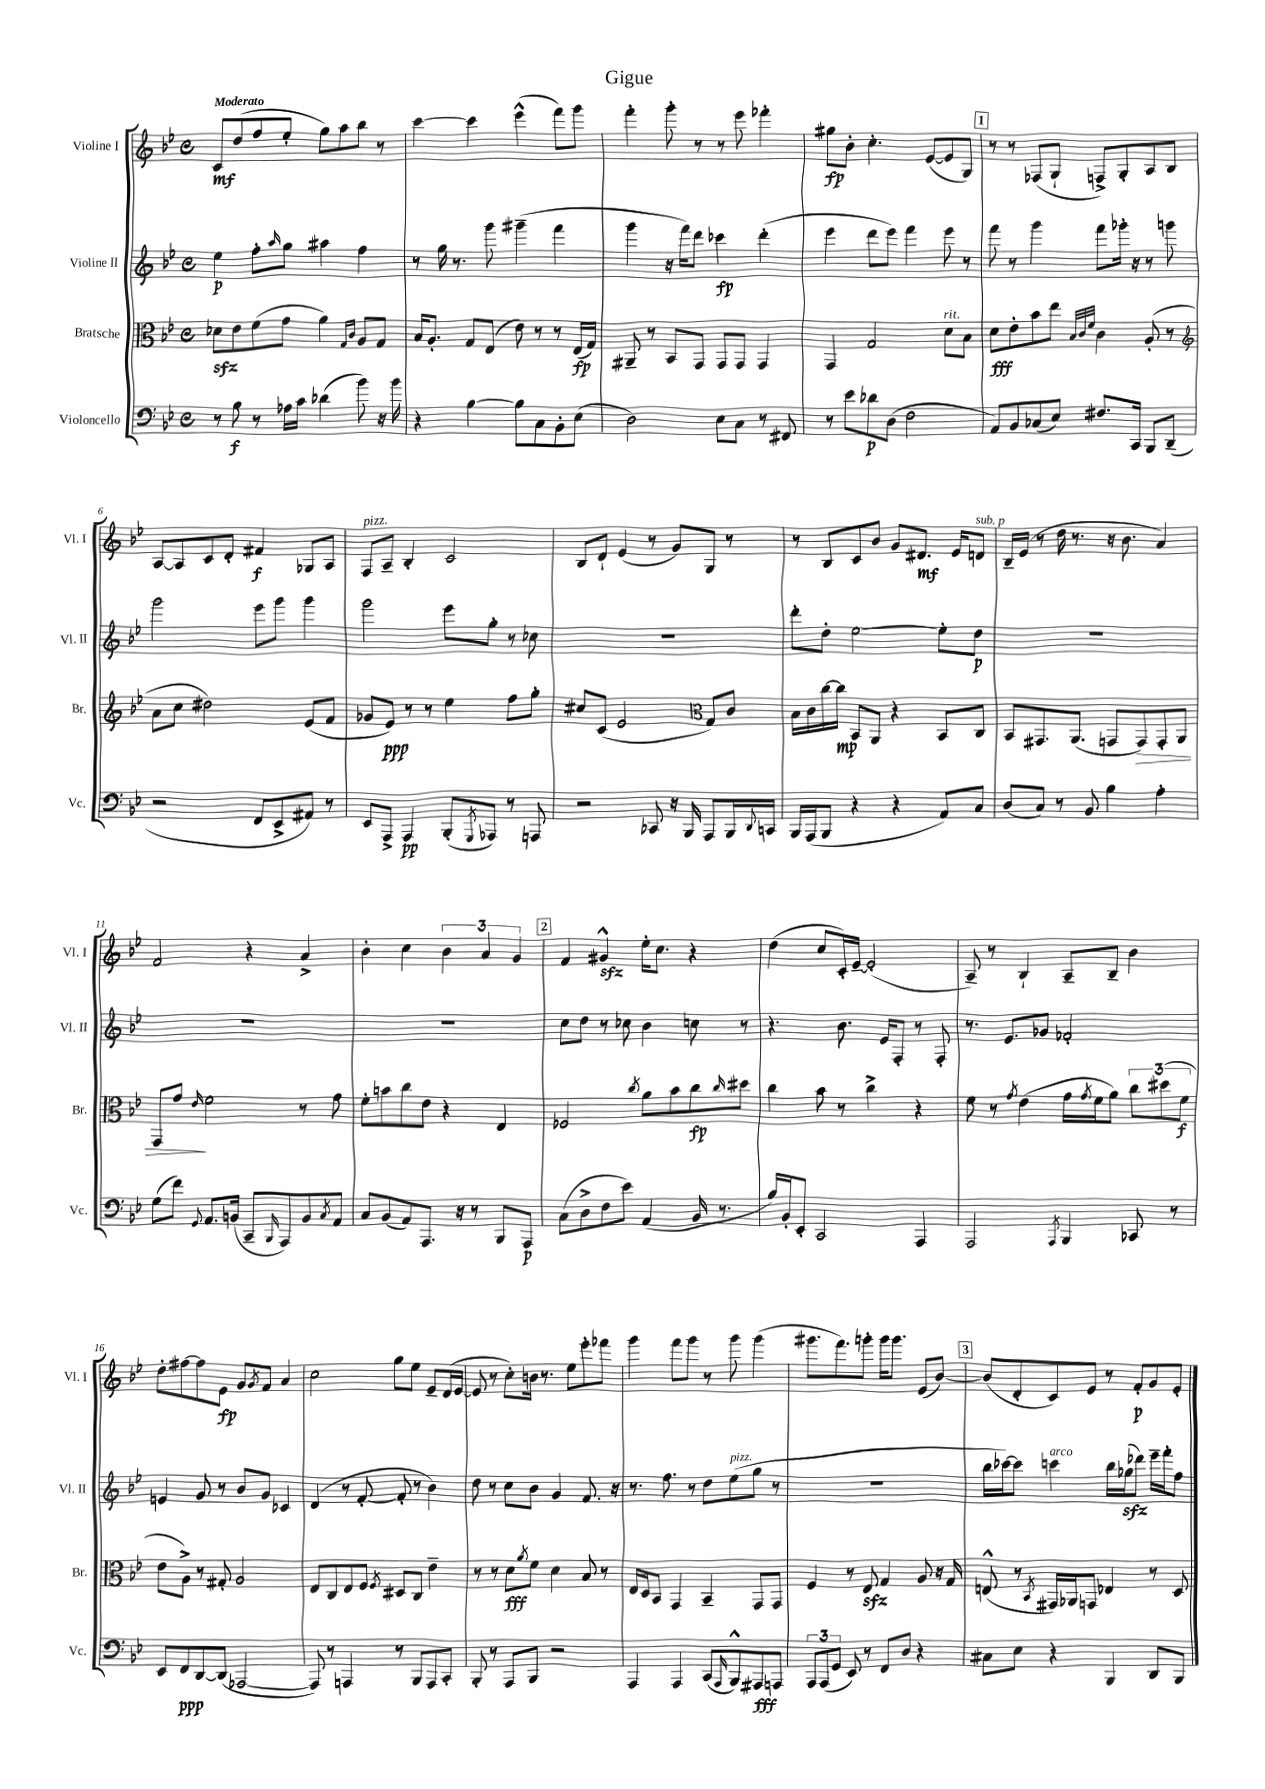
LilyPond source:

\header { title = "Gigue" }
<<
\new StaffGroup <<
\new Staff = "s0" \with { instrumentName = "Violine I" shortInstrumentName = "Vl. I" } {
    \clef treble \key bes \major \defaultTimeSignature \time 4/4 \tempo "Moderato"
    c'8\mf d''8( f''8 ees''8-. g''8) a''8 bes''8 r8 |
    c'''4~ c'''4 ees'''4-^( f'''8) g'''8 |
    f'''4-. g'''8-. r8 r8 ees'''8 fes'''4-. |
    gis''8\fp bes'8-. c''4.-. ees'8~( ees'8 g8) |
    \mark \markup { \box "1" } r8 r8 fes8( g8-! f8->) g8-. a8 bes8 |
    a8~ a8 c'8 d'8-. fis'4\f ges8 a8 |
    f8^\markup { \italic "pizz." } a8-- bes4-. c'2 |
    bes8 d'8-! ees'4( r8 g'8) g8 r8 |
    r8 bes8 c'8 bes'8 g'8 dis'8.\mf ees'16 d'8^\markup { \italic "sub. p" } |
    bes16-- ees'16( r8 d''16 r8. r16 bes'8. a'4) |
    f'2 r4 a'4-> |
    bes'4-. c''4 \tuplet 3/2 { bes'4 a'4 g'4 } |
    \mark \markup { \box "2" } f'4 gis'4-^\sfz ees''16-. c''8. r4 |
    d''4( c''8 c'16-.) ees'16~-- ees'2-.( |
    a8--) r8 bes4-! a8-- bes8-- bes'4 |
    d''8-. fis''8~ fis''8 ees'8\fp g'8 \acciaccatura { g'8 } f'8 a'4 |
    c''2 g''8 ees''8 ees'8-- d'16( ees'16~ |
    ees'8 r8 c''8-.) b'16 r8. ees''8 ees'''8-. fes'''8 |
    g'''4 f'''8 g'''8 r8 g'''8 g'''4( |
    gis'''8. f'''8.) g'''8-. g'''16 g'''8. ees'8( bes'8~) |
    \mark \markup { \box "3" } bes'8( d'8-. c'8) ees'8 r8 f'8-.\p g'8 ees'8-. \bar "|." |
}
\new Staff = "s1" \with { instrumentName = "Violine II" shortInstrumentName = "Vl. II" } {
    \clef treble \key bes \major \defaultTimeSignature \time 4/4
    ees''4\p f''8-. \grace { a''16 } g''8 ais''4 f''4 |
    r8 g''16 r8. g'''8 gis'''4--( f'''4 |
    g'''4 r16 f'''16) d'''8 ces'''4\fp d'''4-.( |
    ees'''4 d'''8 ees'''8) f'''4 ees'''8 r8 |
    \mark \markup { \box "1" } f'''8 r8 g'''4 f'''8 ges'''16-. r16 r8 g'''8 |
    g'''2 ees'''8 g'''8 g'''4 |
    g'''2 ees'''8 g''8-. r8 ces''8 |
    R1 |
    d'''8-. d''8-. ees''2~ ees''8-. d''8\p |
    R1 |
    R1 |
    R1 |
    \mark \markup { \box "2" } c''8 d''8 r8 ces''8 bes'4 c''8 r8 |
    r4. bes'8. ees'16 f8-. r8 f8-. |
    r8. ees'8. ges'8 fes'2-. |
    e'4 g'8 r8 bes'8 g'8 ces'4 |
    d'4( r8 f'8~-. f'8-. r8 bes'4) |
    d''8 r8 c''8 bes'8 g'4 f'8. r16 |
    r8. f''8. r8 d''8 ees''8^\markup { \italic "pizz." }( g''8 r8 |
    R1 |
    \mark \markup { \box "3" } bes''16 ces'''16~) ces'''8 c'''4^\markup { \italic "arco" } bes''16 ges''16\sfz( des'''8) ees'''16-- f'''16-. f''8 \bar "|." |
}
\new Staff = "s2" \with { instrumentName = "Bratsche" shortInstrumentName = "Br." } {
    \clef alto \key bes \major \defaultTimeSignature \time 4/4
    des'8\sfz ees'8 f'8( g'8 a'4) \grace { g16 c'16 } a8 g8 |
    bes16 a8.-. g8 ees8( ees'8) r8 r8 ees16\fp( g16) |
    ais,8-- r8 bes,8 g,8 g,8 g,8 g,4 |
    g,4 g2 d'8^\markup { \italic "rit." } bes8 |
    \mark \markup { \box "1" } d'8\fff ees'8-. bes'8 ees''8 \grace { bes32 c'32 f'32 } c'4 a8-.( r8 |
    \clef treble a'8 c''8 dis''2) ees'8( f'8 |
    ges'8 ees'8\ppp) r8 r8 ees''4 f''8 g''8-. |
    cis''8 c'8( ees'2 \clef alto g8) c'8 |
    bes16 c'16 c''16~ c''16\mp bes,8 a,8 r4 bes,8 c8 |
    bes,8 gis,8. a,8.( g,8 g,8\>) g,8-. a,8 |
    g,8 g'8\! \grace { ees'16 } f'2 r8 g'8 |
    f'8-. b'8 c''8 ees'8 r4 ees4 |
    \mark \markup { \box "2" } fes2 \acciaccatura { c''8 } a'8 bes'8 c''8\fp \grace { c''16 } dis''8 |
    c''4 bes'8 r8 c''4-> r4 |
    f'8 r8 \acciaccatura { g'8 } ees'4( g'16 \acciaccatura { g'8 } f'16 a'8) \tuplet 3/2 { c''8 dis''8( f'8\f } |
    ees'8 a8->) r8 gis8-. a2 |
    ees8 c8 ees8 f8 \acciaccatura { f8 } dis8 c8 ees'4-- |
    r8 r8 d'8\fff \acciaccatura { a'8 } f'8 d'4 bes8 r8 |
    ees16 d16 bes,8 g,4 bes,4-- g,8 g,8 |
    f4 r8 ees8\sfz g4 a8 r16 g16 |
    \mark \markup { \box "3" } e8-^( r8 \acciaccatura { bes,8 } gis,16) aes,16 g,8 ees4 r8 d8 \bar "|." |
}
\new Staff = "s3" \with { instrumentName = "Violoncello" shortInstrumentName = "Vc." } {
    \clef bass \key bes \major \defaultTimeSignature \time 4/4
    r8 bes8\f r8 aes16 c'16 des'4( bes'8) r16 bes'16 |
    r4 bes4~ bes8 c8 bes,8-. ees8( |
    d2) ees8 c8 r8 fis,8 |
    r8 ees'8 des'8\p d8( f2 |
    \mark \markup { \box "1" } a,8) bes,8 ces8( ees8) fis8. c,16 bes,,8 d,8--( |
    r2 f,8 ees,8-> ais,8) r8 |
    ees,8 a,,8-> a,,4\pp bes,,8-.( \acciaccatura { g,,8 } aes,,8) r8 a,,8 |
    r2 ces,8 r16 bes,,16 a,,8 bes,,16 \appoggiatura { d,8 } c,16 |
    bes,,16 a,,16( bes,,8 r4 r4 a,8) c8 |
    d8( c8) r8 bes,8 bes4 a4-. |
    g8( f'8) \appoggiatura { g,8 } a,8. b,16( c,8-- \grace { bes,,16 } a,,8) b,8 \acciaccatura { c8 } a,8 |
    c8 bes,8( a,8) a,,8. r16 r8 bes,,8 a,,8\p |
    \mark \markup { \box "2" } c8( d8-> f8 ees'8) a,4( bes,16 r8. |
    bes16) bes,16-. ees,8-. c,2 a,,4 |
    a,,2 \acciaccatura { a,,8 } bes,,4 ces,8 r8 |
    ees,8 f,8\ppp d,8~ d,8( aes,,2~ |
    aes,,8) r8 a,,4 r8 bes,,8 a,,8 c,8-. |
    bes,,8-. r8 a,,8 bes,,8 r2 |
    a,,4 a,,4 c,8( \grace { a,,16 } bes,,8-^) ais,,8\fff a,,8 |
    \tuplet 3/2 { a,,8 a,,8( g,8 } ees,8) r8 f,8 d8 r4 |
    \mark \markup { \box "3" } cis8 ees8 r4 bes,,4 d,8 bes,,8 \bar "|." |
}
>>
>>
